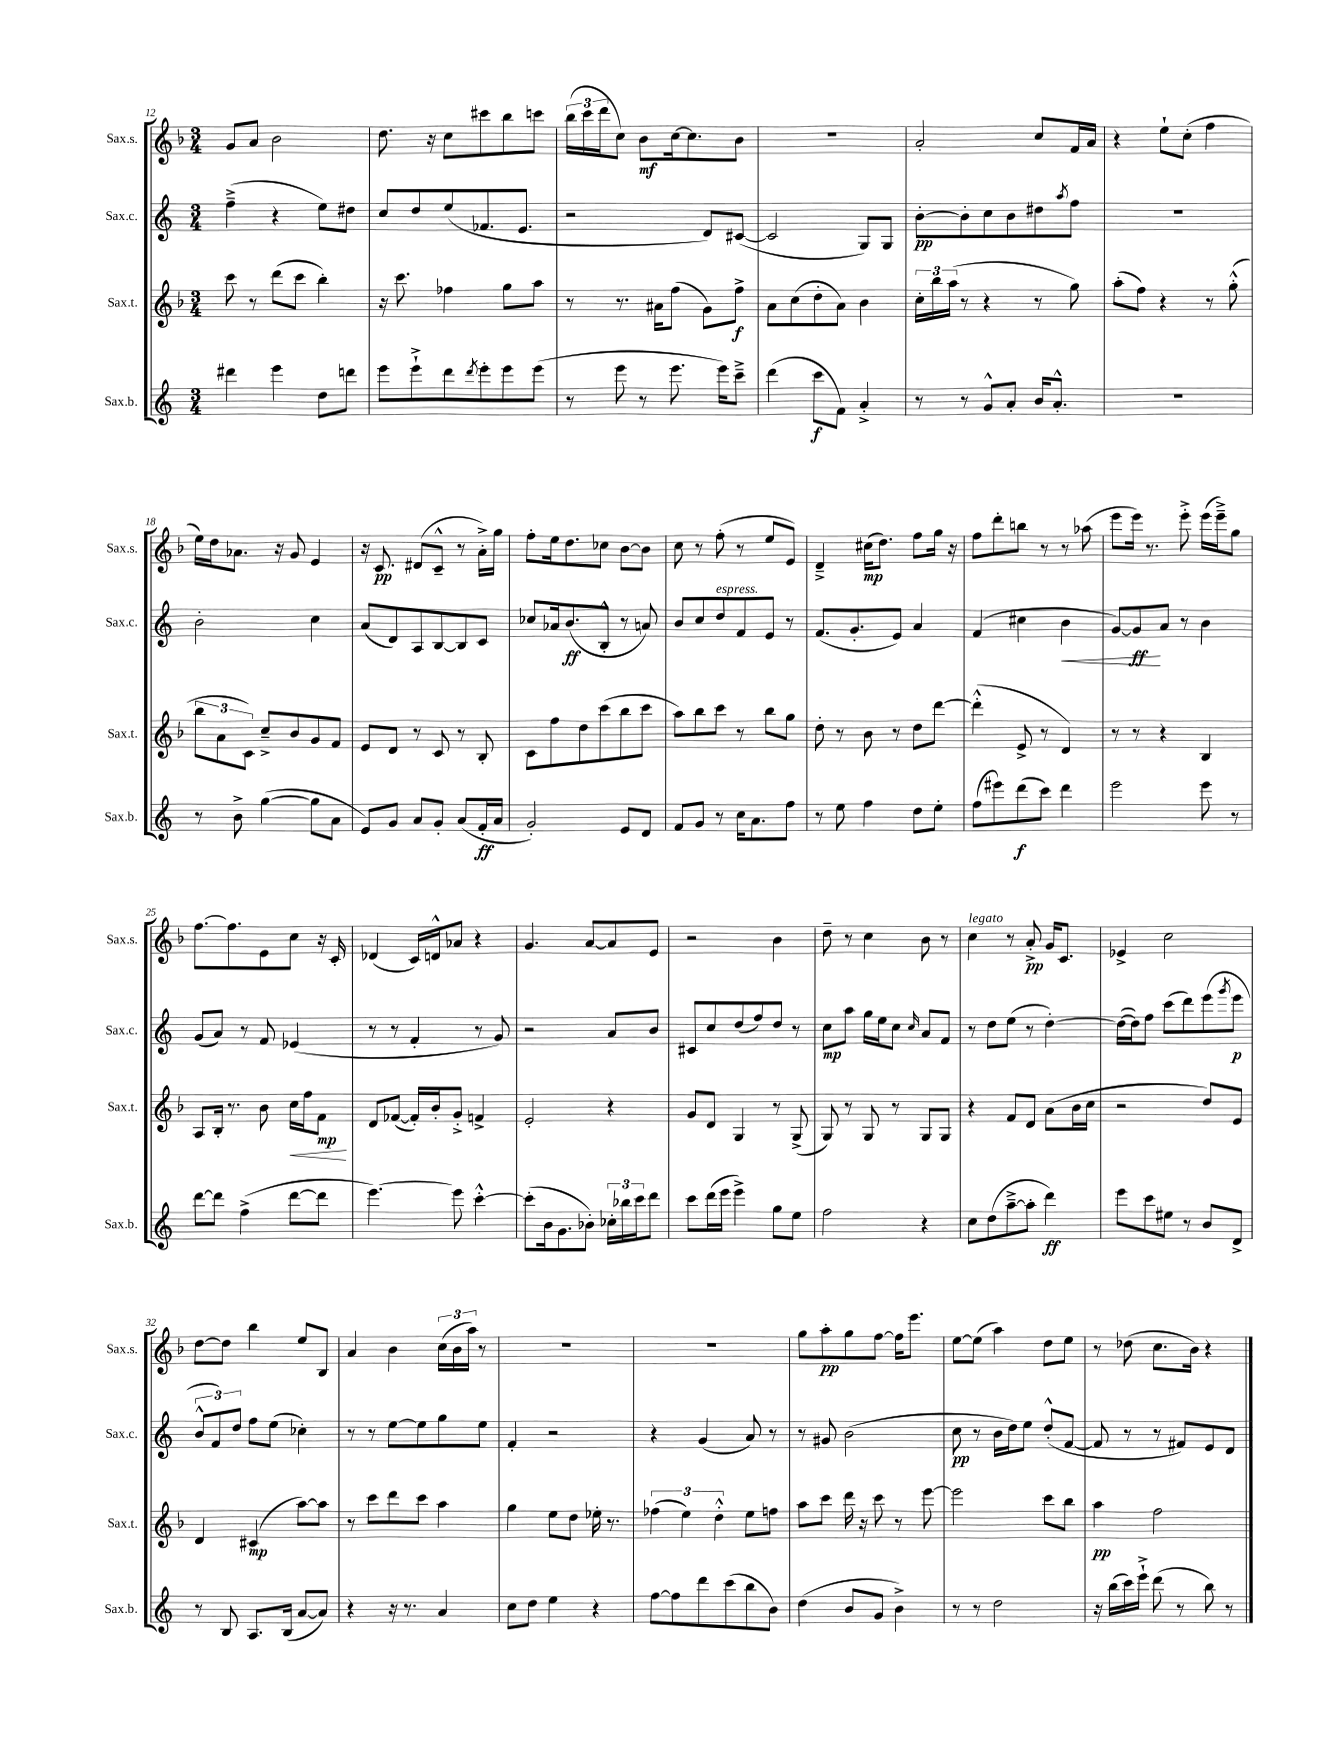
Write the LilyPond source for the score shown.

<<
\new StaffGroup <<
\new Staff = "s0" \with { instrumentName = "Sax.s." shortInstrumentName = "Sax.s." } {
    \clef treble \key f \major \numericTimeSignature \time 3/4
    g'8 a'8 bes'2 |
    d''8. r16 c''8 cis'''8 bes''8 c'''8 |
    \tuplet 3/2 { bes''16( c'''16 d'''16 } c''8) bes'8\mf c''16~ c''8. bes'8 |
    R2. |
    a'2-. c''8 f'16 a'16 |
    r4 e''8-! c''8-.( f''4 |
    e''16) d''16 aes'8. r16 g'8 e'4 |
    r16 c'8.\pp dis'8( c'8---^ r8 a'16-.->) g''16 |
    f''8-. e''16 d''8. ces''8 bes'8~ bes'8 |
    c''8 r8 f''8-.( r8 e''8 e'8) |
    d'4---> cis''16\mp( d''8.) f''8 g''16 r16 |
    f''8 d'''8-. b''8 r8 r8 aes''8( |
    e'''8 e'''16) r8. e'''8-.-> e'''16( e'''16--->) g''8 |
    f''8.~ f''8. e'8 c''8 r16 c'16-. |
    des'4( c'16) d'16-^ aes'8 r4 |
    g'4. a'8~ a'8 e'8 |
    r2 bes'4 |
    d''8-- r8 c''4 bes'8 r8 |
    c''4^\markup { \italic "legato" } r8 a'8-.->\pp g'16 c'8. |
    ees'4-> c''2 |
    d''8~ d''8 bes''4 e''8 bes8 |
    a'4 bes'4 \tuplet 3/2 { c''16( bes'16 a''16) } r8 |
    R2. |
    R2. |
    g''8 a''8-.\pp g''8 f''8~ f''16 e'''8. |
    e''8~ e''8( a''4) d''8 e''8 |
    r8 des''8( c''8. bes'16) r4 \bar "|." |
}
\new Staff = "s1" \with { instrumentName = "Sax.c." shortInstrumentName = "Sax.c." } {
    \clef treble \key c \major \numericTimeSignature \time 3/4
    f''4--->( r4 e''8) dis''8 |
    c''8 d''8 e''8( fes'8. e'8. |
    r2 d'8) cis'8~( |
    cis'2 g8) g8 |
    b'8~-.\pp b'8-. c''8 b'8 dis''8 \acciaccatura { a''8 } f''8 |
    R2. |
    b'2-. c''4 |
    a'8( d'8) a8 b8~ b8 c'8 |
    ces''8 aes'16 b'8.\ff( b8-.-^ r8 a'8) |
    b'8 c''8 d''8^\markup { \italic "espress." } f'8 e'8 r8 |
    f'8.( g'8.-. e'8) a'4 |
    f'4( cis''4 b'4\< |
    g'8~) g'8\ff\! a'8 r8 b'4 |
    g'8( a'8) r8 f'8 ees'4( |
    r8 r8 f'4-. r8 g'8) |
    r2 a'8 b'8 |
    cis'8 c''8 d''8( f''8) d''8 r8 |
    c''8\mp a''8 g''16 e''16 c''8 \grace { c''16 } a'8 f'8 |
    r8 d''8 e''8( r8 d''4~-.) |
    d''16~( d''16) f''8 c'''8( d'''8) e'''8( \acciaccatura { g'''8 } e'''8\p |
    \tuplet 3/2 { b'8-^ f'8) d''8 } f''8 e''8( ces''4-.) |
    r8 r8 e''8~ e''8 g''8 e''8 |
    f'4-. r2 |
    r4 g'4( a'8) r8 |
    r8 gis'8 b'2( |
    c''8\pp r8 b'16 d''16) e''8 d''8-.-^( f'8~ |
    f'8 r8 r8 fis'8) e'8 d'8 \bar "|." |
}
\new Staff = "s2" \with { instrumentName = "Sax.t." shortInstrumentName = "Sax.t." } {
    \clef treble \key f \major \numericTimeSignature \time 3/4
    c'''8 r8 d'''8( c'''8 bes''4-.) |
    r16 c'''8. fes''4 g''8 a''8 |
    r8 r8. ais'16 f''8( g'8) f''8->\f |
    a'8 c''8( d''8-. a'8) bes'4 |
    \tuplet 3/2 { c''16-. bes''16 a''16( } r8 r4 r8 g''8) |
    a''8-.( f''8) r4 r8 g''8-.-^( |
    \tuplet 3/2 { bes''8 a'8 c'8) } c''8---> bes'8 g'8 f'8 |
    e'8 d'8 r8 c'8 r8 bes8-. |
    c'8 f''8 d''8 c'''8( bes''8 c'''8 |
    a''8) bes''8 c'''8 r8 bes''8 g''8 |
    d''8-. r8 bes'8 r8 d''8 d'''8~ |
    d'''4-.-^( e'8-> r8 d'4) |
    r8 r8 r4 bes4 |
    a8 bes16-. r8. bes'8 c''16\< f''16 f'8\mp\! |
    d'8 fes'8~( fes'16-.) bes'16-. g'8-.-> f'4-> |
    e'2-. r4 |
    g'8 d'8 g4 r8 g8->( |
    g8) r8 g8 r8 g8 g8 |
    r4 f'8 d'8 a'8( bes'16 c''16 |
    r2 d''8) e'8 |
    d'4 cis'4\mp( a''8~) a''8 |
    r8 c'''8 d'''8 c'''8 a''4 |
    g''4 e''8 d''8 ees''16-. r8. |
    \tuplet 3/2 { fes''4( e''4) d''4-.-^ } e''8 f''8 |
    a''8 c'''8 d'''16 r16 c'''8 r8 e'''8~ |
    e'''2 c'''8 bes''8 |
    a''4\pp f''2 \bar "|." |
}
\new Staff = "s3" \with { instrumentName = "Sax.b." shortInstrumentName = "Sax.b." } {
    \clef treble \key c \major \numericTimeSignature \time 3/4
    dis'''4 e'''4 d''8 d'''8 |
    e'''8 e'''8-!-> d'''8 \acciaccatura { d'''8 } e'''8-. e'''8 e'''8( |
    r8 e'''8 r8 e'''8. e'''16) c'''8---> |
    d'''4( c'''8\f f'8) a'4-.-> |
    r8 r8 g'8-^ a'8-. b'16 a'8.-.-^ |
    R2. |
    r8 b'8-> g''4~( g''8 a'8 |
    e'8) g'8 a'8 g'8-. a'8( f'16-.\ff a'16 |
    g'2-.) e'8 d'8 |
    f'8 g'8 r8 c''16 a'8. f''8 |
    r8 e''8 f''4 d''8 e''8-. |
    f''8( eis'''8) d'''8\f( c'''8) d'''4 |
    e'''2 e'''8 r8 |
    d'''8~ d'''8 f''4->( d'''8~ d'''8 |
    e'''4.~) e'''8 c'''4~-.-^ |
    c'''8-.( b'16 g'8. bes'8-.) \tuplet 3/2 { ces''16-. bes''16 c'''16 } d'''8 |
    c'''8 d'''16( e'''16 e'''4->) g''8 e''8 |
    f''2 r4 |
    c''8 d''8( a''8~---> a''8-. d'''4\ff) |
    e'''8 c'''8 eis''8 r8 b'8 d'8-> |
    r8 b8 a8. b16( a'8~ a'8) |
    r4 r16 r8. a'4 |
    c''8 d''8 e''4 r4 |
    f''8~ f''8 d'''8 c'''8( b''8 b'8) |
    d''4( b'8 g'8 b'4->) |
    r8 r8 d''2 |
    r16 b''16( c'''16) e'''16-!-> d'''8( r8 b''8) r8 \bar "|." |
}
>>
>>
\layout { \context { \Score currentBarNumber = #12 } }
